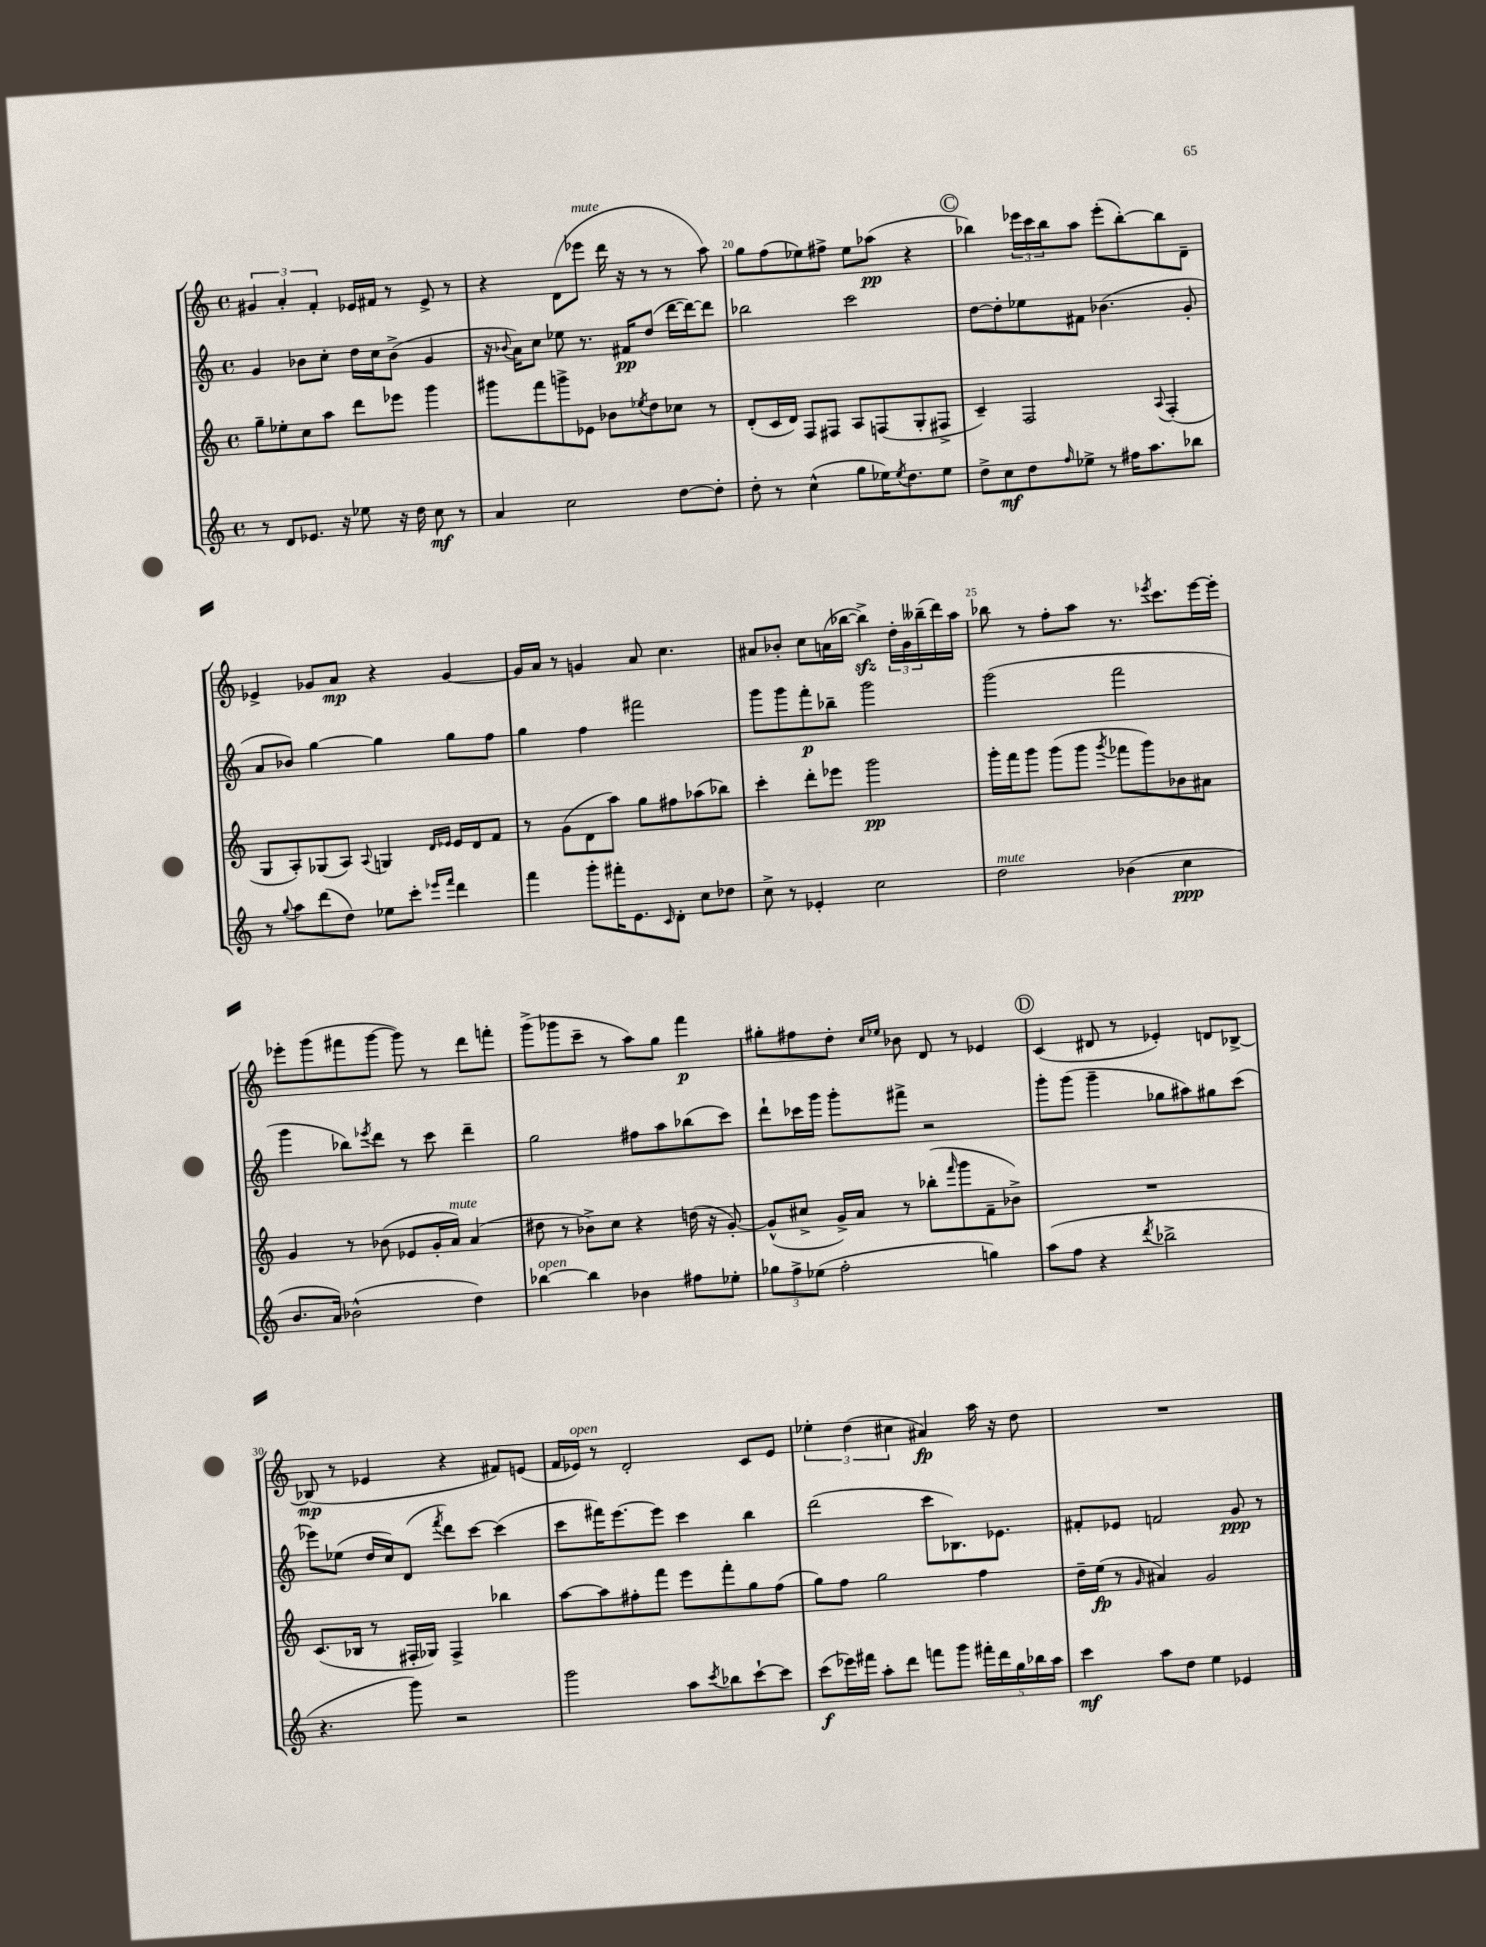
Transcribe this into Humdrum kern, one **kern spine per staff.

**kern	**dynam	**kern	**dynam	**kern	**dynam	**kern	**dynam
*part4	*part4	*part3	*part3	*part2	*part2	*part1	*part1
*staff4	*staff4	*staff3	*staff3	*staff2	*staff2	*staff1	*staff1
*clefG2	*	*clefG2	*	*clefG2	*	*clefG2	*
*k[]	*	*k[]	*	*k[]	*	*k[]	*
*M4/4	*	*M4/4	*	*M4/4	*	*M4/4	*
*met(c)	*	*met(c)	*	*met(c)	*	*met(c)	*
=18	=18	=18	=18	=18	=18	=18	=18
8r	.	8gg~\L	.	4g/	.	6g#X/	.
8d/L	.	8ee-X'\	.	.	.	.	.
.	.	.	.	.	.	6a'/	.
8.e-X/J	.	8cc\	.	8b-X\L	.	.	.
.	.	.	.	.	.	6f'/	.
.	.	8aa\J	.	8cc'\J	.	.	.
16r	.	.	.	.	.	.	.
8ee-X\	.	8ddd\L	.	16dd\LL	.	16e-X/LL	.
.	.	.	.	16cc\J	.	16f#X/JJ	.
16r	.	8eee-X\J	.	(8b-^\J	.	8r	.
16dd\	.	.	.	.	.	.	.
8cc\	mf	4ggg\	.	4g/	.	8e-^/	.
8r	.	.	.	.	.	8r	.
=19	=19	=19	=19	=19	=19	=19	=19
4a/	.	8ggg#X\L	.	16r	.	4r	.
.	.	.	.	8qqb-X/	.	.	.
.	.	.	.	16a\KL)	.	.	.
.	.	8fff\	.	8cc\J	.	.	.
2cc\	.	8gggn^\	.	8ee-X\	.	(8d\L	.
!	!	!	!	!	!	!LO:TX:a:i:t=mute	!
.	.	8e-X\J	.	8.r	.	8eee-X\J	.
.	.	8b-X\L	.	.	.	16ddd\	.
.	.	.	.	16f#X/KL	pp	16r	.
.	.	8qee-X/	.	.	.	.	.
.	.	8dd\	.	(8dd/J	.	8r	.
[8dd\L	.	8cc-X\J	.	[16ddd\LL	.	8r	.
.	.	.	.	16ddd\J_)	.	.	.
8dd'\J]	.	8r	.	8ddd\J]	.	8aa\)	.
=20	=20	=20	=20	=20	=20	=20	=20
8dd'\	.	(8d'/L	.	2bb-X\	.	8gg\L	.
8r	.	16c/L	.	.	.	(8ff\	.
.	.	16d/JJ)	.	.	.	.	.
(4cc^^\	.	8F/L	.	.	.	8ee-X\)	.
.	.	8F#X/J	.	.	.	8ff#X^\J	.
8gg\L	.	8A/L	.	2ccc\	.	8ee-\L	.
16ee-X\K)	.	(8Fn/	.	.	.	(8aa-X\J	pp
8qee-/	.	.	.	.	.	.	.
8.dd\	.	.	.	.	.	.	.
.	.	8G'/	.	.	.	4r	.
8ee-\J	.	8F#X^/J	.	.	.	.	.
!!LO:REH:place=s1:t=C
=21	=21	=21	=21	=21	=21	=21	=21
8dd^\L	.	4c~/)	.	[8dd\L	.	4bb-X\)	.
8cc\	mf	.	.	8dd'\]	.	.	.
8dd\	.	2F/	.	8ee-X\	.	24eee-X\LL	.
.	.	.	.	.	.	24ccc\	.
.	.	.	.	.	.	24bb-\J	.
16qqff/	.	.	.	.	.	.	.
8ee-X^\J	.	.	.	8f#X\J	.	8aa\J	.
8r	.	.	.	(4.b-X\	.	(8eee-'\L	.
16ff#X\KL	.	.	.	.	.	[8bb-'\)	.
8.aa\	.	.	.	.	.	.	.
.	.	8qqA/	.	.	.	.	.
.	.	(4F'/	.	.	.	8bb-\]	.
8bb-X\J	.	.	.	8g'/	.	8d~\J	.
!!LO:LB:g=z
=22	=22	=22	=22	=22	=22	=22	=22
8r	.	8G/L	.	8a/L	.	4e-X^/	.
8qqgg/	.	.	.	.	.	.	.
8aa\L	.	8A'/)	.	8b-X/J)	.	.	.
(8ddd\	.	(8G-X/	.	[4gg\	.	8g-X/L	.
8dd\J)	.	8A/J)	.	.	.	8a/J	mp
.	.	8qqA/	.	.	.	.	.
8ee-X\L	.	4Gn/	.	4gg\]	.	4r	.
8ccc'\J	.	.	.	.	.	.	.
16qqeee-X/LL	.	16qqd/LL	.	.	.	.	.
16qqfff/JJ	.	16qqe-X/JJ	.	.	.	.	.
4ddd\	.	16e-/LL	.	8gg\L	.	[4g-/	.
.	.	16d/J	.	.	.	.	.
.	.	8f/J	.	8ff\J	.	.	.
=23	=23	=23	=23	=23	=23	=23	=23
4fff\	.	8r	.	4gg\	.	16g-/LL]	.
.	.	.	.	.	.	16a/JJ	.
.	.	(8g\L	.	.	.	8r	.
8ggg'\L	.	8d\	.	4ff\	.	4gn/	.
16fff#X'\K	.	8aa\J)	.	.	.	.	.
8.e\	.	.	.	.	.	.	.
.	.	8gg\L	.	2fff#X\	.	8a/	.
16qqc/	.	.	.	.	.	.	.
8d'\J	.	8ff#X\	.	.	.	4.cc\	.
8cc\L	.	(8aa-X\	.	.	.	.	.
8dd-X\J	.	8bb-X\J)	.	.	.	.	.
=24	=24	=24	=24	=24	=24	=24	=24
8cc^\	.	4ccc'\	.	8ggg\L	.	8a#X/L	.
8r	.	.	.	8ggg\	.	8b-X'/J	.
4e-X'/	.	8ddd'\L	.	8fff'\	p	8cc\L	.
.	.	8eee-X\J	.	8bb-X~\J	.	(16an\L	.
.	.	.	.	.	.	[16bb-X\JJ	.
2cc\	.	2ggg\	pp	2ggg\	.	4bb-zz^\])	.
.	.	.	.	.	.	24dd'\LL	.
.	.	.	.	.	.	24g\	.
.	.	.	.	.	.	(24bb--X~\	.
.	.	.	.	.	.	16ddd\)	.
.	.	.	.	.	.	16aa\JJ	.
=25	=25	=25	=25	=25	=25	=25	=25
!LO:TX:a:i:t=mute	!	!	!	!	!	!	!
2dd\	.	16ggg'\LL	.	(2ggg\	.	8bb-X\	.
.	.	16fff\J	.	.	.	.	.
.	.	8ggg\J	.	.	.	8r	.
.	.	(8ggg\L	.	.	.	8ff'\L	.
.	.	8ggg\J	.	.	.	8aa\J	.
.	.	8qggg/	.	.	.	.	.
(4b-X\	.	8fff-X\L	.	2fff\	.	8.r	.
.	.	8ggg\)	.	.	.	.	.
.	.	.	.	.	.	8qeee-X/	.
.	.	.	.	.	.	8.ccc\L	.
4cc\	ppp	8b-X\	.	.	.	.	.
.	.	8a#X\J	.	.	.	[16eee-\L	.
.	.	.	.	.	.	16eee-'\JJ]	.
!!LO:LB:g=z
=26	=26	=26	=26	=26	=26	=26	=26
8.b/L	.	4g/	.	4ggg\	.	8eee-X'\L	.
.	.	.	.	.	.	(8ggg\	.
16a/Jk)	.	.	.	.	.	.	.
(2b-X^^\	.	8r	.	8bb-X\L)	.	8fff#X\	.
.	.	.	.	8qeee-X/	.	.	.
.	.	(8b-X\	.	8ddd\J	.	[8ggg\J	.
.	.	8e-X/L	.	8r	.	8ggg\])	.
.	.	16g'/L	.	8ccc\	.	8r	.
!	!	!LO:TX:a:i:t=mute	!	!	!	!	!
.	.	16a/JJ)	.	.	.	.	.
4dd\)	.	(4a/	.	4ddd~\	.	8ddd\L	.
.	.	.	.	.	.	8fffn'\J	.
=27	=27	=27	=27	=27	=27	=27	=27
!LO:TX:a:i:t=open	!	!	!	!	!	!	!
[4bb-X\	.	8dd#X\	.	2gg\	.	(8ggg^\L	.
.	.	8r	.	.	.	8ggg-X\	.
4bb-\]	.	8b-X^\L)	.	.	.	8ccc~\J	.
.	.	8cc\J	.	.	.	8r	.
4b-X\	.	4r	.	8ff#X\L	.	8aa\L)	.
.	.	.	.	8aa\	.	8gg\J	.
8ff#X\L	.	(16ddn\	.	(8bb-X\	.	4fff\	p
.	.	16r	.	.	.	.	.
8ee-X'\J	.	[8g'/)	.	8ccc\J)	.	.	.
=28	=28	=28	=28	=28	=28	=28	=28
12gg-X\L	.	(8g^^/L]	.	8ddd`\L	.	8gg#X'\L	.
12ff^\	.	.	.	.	.	.	.
.	.	8cc#X^/J	.	16ccc-X\L	.	8ff#X\	.
(12ee-X\J	.	.	.	.	.	.	.
.	.	.	.	16ggg\JJ	.	.	.
2ff'\	.	16g^/LL)	.	8ggg'\L	.	8dd'\J	.
.	.	16a/JJ	.	.	.	.	.
.	.	.	.	.	.	16qqcc/LL	.
.	.	.	.	.	.	16qqee-X/JJ	.
.	.	8r	.	8fff#X^\J	.	8b-X\	.
.	.	(8bb-X'\L	.	2r	.	8d/	.
.	.	16qqfff/	.	.	.	.	.
.	.	8ggg\	.	.	.	8r	.
4ggn\)	.	8f~\	.	.	.	4e-X/	.
.	.	8b-X^\J)	.	.	.	.	.
!!LO:REH:place=s1:t=D
=29	=29	=29	=29	=29	=29	=29	=29
(8aa\L	.	1r	.	8ggg'\L	.	(4c/	.
8ff\J	.	.	.	(8ggg\J	.	.	.
4r	.	.	.	4ggg~\	.	8d#X/	.
.	.	.	.	.	.	8r	.
8qddd/	.	.	.	.	.	.	.
2bb-X^\	.	.	.	8gg-X\L	.	4e-X'/)	.
.	.	.	.	8aa#X\)	.	.	.
.	.	.	.	8gg#X\	.	8dn/L	.
.	.	.	.	(8ccc\J	.	[8B-X^/J	.
!!LO:LB:g=z
=30	=30	=30	=30	=30	=30	=30	=30
4.r	.	(8.c/L	.	8eee-X\L)	.	(8B-X/]	mp
.	.	.	.	(8ee-X\J	.	8r	.
.	.	16B-X/Jk	.	.	.	.	.
.	.	8r	.	16dd/LL	.	4e-X/	.
.	.	.	.	16cc/J)	.	.	.
8ggg\)	.	16F#X'/LL	.	(8d/J	.	.	.
.	.	16G-X/JJ)	.	.	.	.	.
.	.	.	.	8qfff/	.	.	.
2r	.	4F#^/	.	8ddd\L)	.	4r	.
.	.	.	.	[8ccc\J	.	.	.
.	.	4bb-X\	.	(4ccc\]	.	8f#X/L)	.
.	.	.	.	.	.	(8en/J	.
=31	=31	=31	=31	=31	=31	=31	=31
2ggg\	.	[8aa\L	.	8ccc\L	.	16f/LL	.
!	!	!	!	!	!	!LO:TX:a:i:t=open	!
.	.	.	.	.	.	16e-X/JJ)	.
.	.	8aa\]	.	16fff#X\K)	.	8r	.
.	.	.	.	[8.eee\	.	.	.
.	.	8ff#X'\	.	.	.	2d'/	.
.	.	8fff\J	.	8eee\J]	.	.	.
8aa\L	.	8eee\L	.	4ccc\	.	.	.
8qccc/	.	.	.	.	.	.	.
8bb-X\	.	8fff'\	.	.	.	.	.
[8ccc`\	.	8gg\	.	4bb\	.	8c/L	.
8ccc\J]	.	(8ff#\J	.	.	.	8e-/J	.
=32	=32	=32	=32	=32	=32	=32	=32
(8ccc\L	f	8gg\L)	.	(2ddd\	.	6ee-X'\	.
16eee-X\L)	.	8ff\J	.	.	.	.	.
.	.	.	.	.	.	(6dd\	.
16fff#X\JJ	.	.	.	.	.	.	.
8aa'\L	.	2gg\	.	.	.	.	.
.	.	.	.	.	.	6cc#X\	.
8ddd\J	.	.	.	.	.	.	.
8fffn\L	.	.	.	8ccc\L	.	4a#X/)	fp
8ggg\J	.	.	.	8.B-X\)	.	.	.
20fff#X'\LL	.	4ff\	.	.	.	16aa\	.
20ddd\	.	.	.	.	.	.	.
.	.	.	.	8.e-X\J	.	16r	.
20gg\	.	.	.	.	.	.	.
.	.	.	.	.	.	8dd\	.
20bb-X\	.	.	.	.	.	.	.
20aa\JJ	.	.	.	.	.	.	.
=33	=33	=33	=33	=33	=33	=33	=33
4ccc\	mf	16dd~\LL	.	8f#X'/L	.	1r	.
.	.	(16ee\JJ	fp	.	.	.	.
.	.	8r	.	8e-X/J	.	.	.
.	.	16qqg/	.	.	.	.	.
8aa\L	.	4a#X/)	.	2fn/	.	.	.
8dd\J	.	.	.	.	.	.	.
4ee\	.	2g/	.	.	.	.	.
4e-X/	.	.	.	8g/	ppp	.	.
.	.	.	.	8r	.	.	.
==	==	==	==	==	==	==	==
*-	*-	*-	*-	*-	*-	*-	*-
